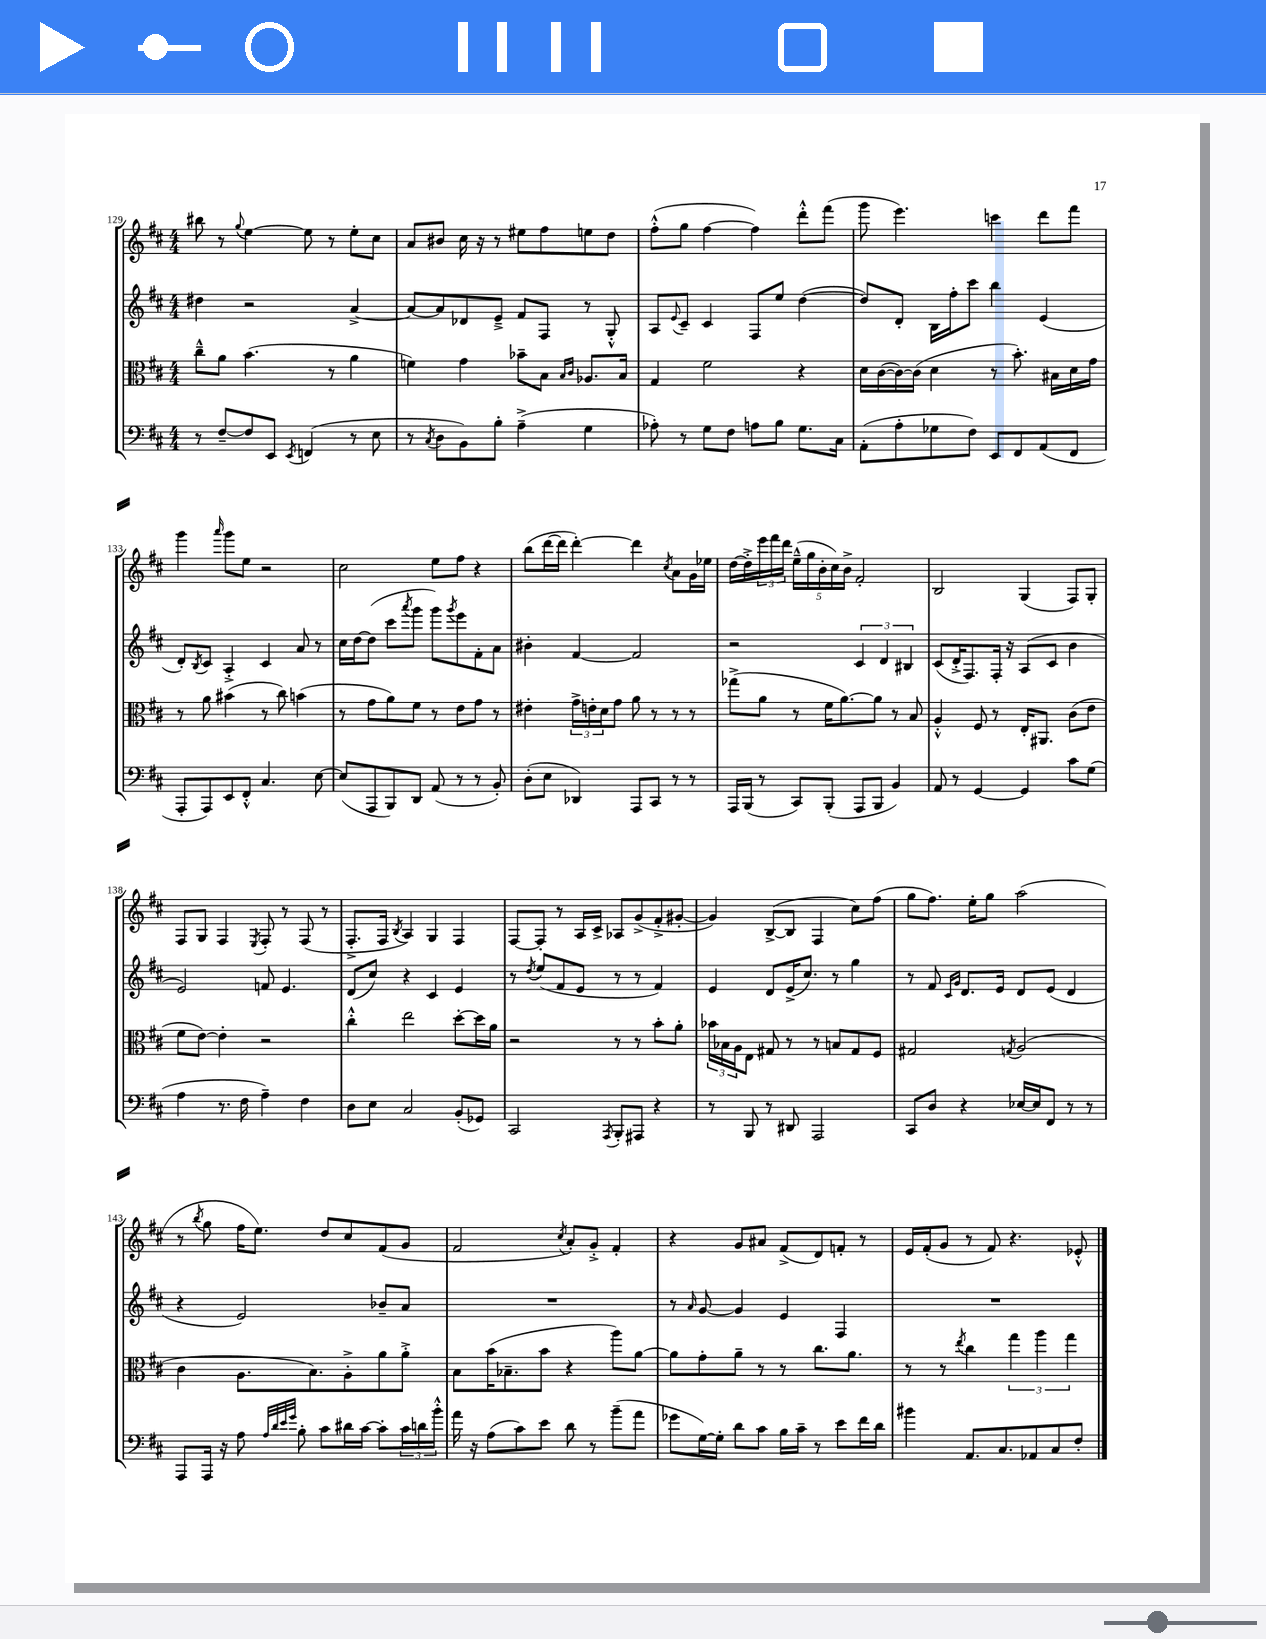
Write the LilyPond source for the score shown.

<<
\new StaffGroup <<
\new Staff = "s0" {
    \clef treble \key d \major \numericTimeSignature \time 4/4
    bis''8 r8 \appoggiatura { g''8 } e''4~ e''8 r8 e''8-. cis''8 |
    a'8 bis'8 cis''16 r16 r8 eis''8 fis''8 e''8 d''8 |
    fis''8-.-^( g''8 fis''4~ fis''4) d'''8-.-^ fis'''8( |
    g'''8 e'''4.) c'''4 d'''8 fis'''8 |
    g'''4 \grace { a'''16 } g'''8 e''8 r2 |
    cis''2 e''8 fis''8 r4 |
    b''8( d'''16~ d'''16 d'''4~-.) d'''4 \acciaccatura { cis''8 } a'8 g'16 ees''16 |
    d''16~ d''16-.-> \tuplet 3/2 { e'''16 fis'''16 d'''16 } \tuplet 5/4 { e''16---^( g''16 b'16-. cis''16) b'16-> } fis'2-. |
    b2 g4( fis8) g8-. |
    fis8 g8 fis4 \acciaccatura { e8 } fis8-. r8 fis8( r8 |
    fis8.-.-> fis16 \acciaccatura { b8 } a4) g4 fis4 |
    fis8~ fis8-. r8 a16 cis'16-> aes8 g'8->( fis'8-.-> gis'8~-. |
    gis'4) b8~->( b8 fis4 cis''8) fis''8( |
    g''8 fis''8.) e''16-. g''8 a''2( |
    r8 \acciaccatura { b''8 } g''8 fis''16 e''8.) d''8 cis''8 fis'8( g'8 |
    fis'2 \acciaccatura { cis''8 } a'8-.) g'8-.-> fis'4-. |
    r4 g'8 ais'8 fis'8->( d'8) f'8-. r8 |
    e'16 fis'16-.( g'8 r8 fis'8) r4. ees'8-.-^ \bar "|." |
}
\new Staff = "s1" {
    \clef treble \key d \major \numericTimeSignature \time 4/4
    dis''4 r2 a'4~-> |
    a'8~ a'8 des'8 e'8---> fis'8 fis8 r8 g8-.-^ |
    a8 \appoggiatura { e'8 } cis'8-- cis'4 fis8 e''8 d''4~( |
    d''8) d'8-. b16 fis''16-. cis'''8 b''4 e'4( |
    d'8-.) \acciaccatura { b8 } cis'8 a4-.-> cis'4 a'8 r8 |
    cis''16 d''16~ d''8( cis'''8 \acciaccatura { a'''8 } g'''8 g'''8) \acciaccatura { g'''8 } e'''8 fis'8-. a'8 |
    bis'4-. fis'4~ fis'2 |
    r2 \tuplet 3/2 { cis'4 d'4 bis4 } |
    cis'8( d'16-.-> fis8.) fis16-. r16 a8( cis'8 b'4 |
    e'2) f'8 e'4. |
    d'8( cis''8) r4 cis'4 e'4 |
    r8 \acciaccatura { d''8 } e''8( fis'8 e'8 r8 r8 fis'4) |
    e'4 d'8 e'16->( cis''8.) r8 g''4 |
    r8 fis'8 \grace { cis'16 g'16 } d'8. e'16 d'8 e'8( d'4 |
    r4 e'2) bes'8-- a'8 |
    R1 |
    r8 \grace { a'16 } g'8~ g'4 e'4 fis4 |
    R1 \bar "|." |
}
\new Staff = "s2" {
    \clef alto \key d \major \numericTimeSignature \time 4/4
    cis''8---^ a'8 b'4.( r8 a'4 |
    f'4) g'4 bes'8-- b8 \grace { b16 cis'16 } aes8. b16 |
    g4 fis'2 r4 |
    d'16 cis'16~( cis'16~) cis'16( d'4 r8 b'8.-.) bis16 d'16 g'16 |
    r8 a'8 bis'4( r8 cis''8) b'4( |
    r8 g'8 a'8) fis'8 r8 e'8 g'8 r8 |
    eis'4-. \tuplet 3/2 { g'16-> e'16-. d'16 } g'8 a'8 r8 r8 r8 |
    ges''8->( a'8 r8 fis'16 a'8.~) a'8 r8 b8 |
    a4-.-^ fis8 r8 e16-. ais,8. cis'8( e'8 |
    fis'8 e'8~) e'4-. r2 |
    cis''4-.-^ e''2 d''8~-. d''16 a'16 |
    r2 r8 r8 b'8-. a'8-. |
    \tuplet 3/2 { bes'16 bes16 a16 } e8 gis8 r8 r8 b8 gis8 fis8 |
    gis2 \acciaccatura { g8 } a2( |
    cis'4 a8. b8.) a8-.-> a'8 a'8-.-> |
    b8 b'16( bes8.-- b'8 r4 a''8) a'8~ |
    a'8 g'8-. a'8-- r8 r8 cis''8. a'8. |
    r8 r8 \acciaccatura { e''8 } cis''4 \tuplet 3/2 { g''4 a''4 g''4 } \bar "|." |
}
\new Staff = "s3" {
    \clef bass \key d \major \numericTimeSignature \time 4/4
    r8 fis8~-- fis8 e,8 \acciaccatura { e,8 } f,4( r8 e8 |
    r8 \acciaccatura { cis8 } d8 b,8) b8-. a4--->( g4 |
    aes8-.) r8 g8 fis8 a8 b8 g8. cis16 |
    a,8-.( a8-. ges8 fis8) e,8 fis,8 a,8( fis,8 |
    a,,8-. a,,8) e,8 fis,8-.-^ cis4. e8~ |
    e8( a,,8 b,,8) d,8 a,8( r8 r8 b,8-.) |
    d8-.( e8 des,4) a,,8 cis,8 r8 r8 |
    a,,16 b,,16( r8 cis,8) b,,8-.( a,,8 b,,8 b,4) |
    a,8 r8 g,4~ g,4 cis'8 g8( |
    a4 r8. fis16 a4--) fis4 |
    d8 e8 cis2 b,8-.( ges,8) |
    cis,2 \acciaccatura { a,,8 } b,,8-. ais,,8 r4 |
    r8 b,,8 r8 dis,8 a,,2 |
    cis,8 d8 r4 ees16~ ees16 fis,8 r8 r8 |
    a,,8 a,,16 r16 a8 \grace { a32 d'32 e'32 g'32 } b8-. cis'8 dis'16 cis'16~ cis'8-. \tuplet 3/2 { cis'16 d'16 b'16-.-^ } |
    a'16 r16 a8( cis'8) e'8 d'8 r8 b'8--( a'8 |
    ges'8 g16~) g16-. d'8 cis'8 b16 cis'16-- r8 e'8 fis'16 d'16 |
    bis'4 a,8. cis8. aes,8 cis8 fis8-. \bar "|." |
}
>>
>>
